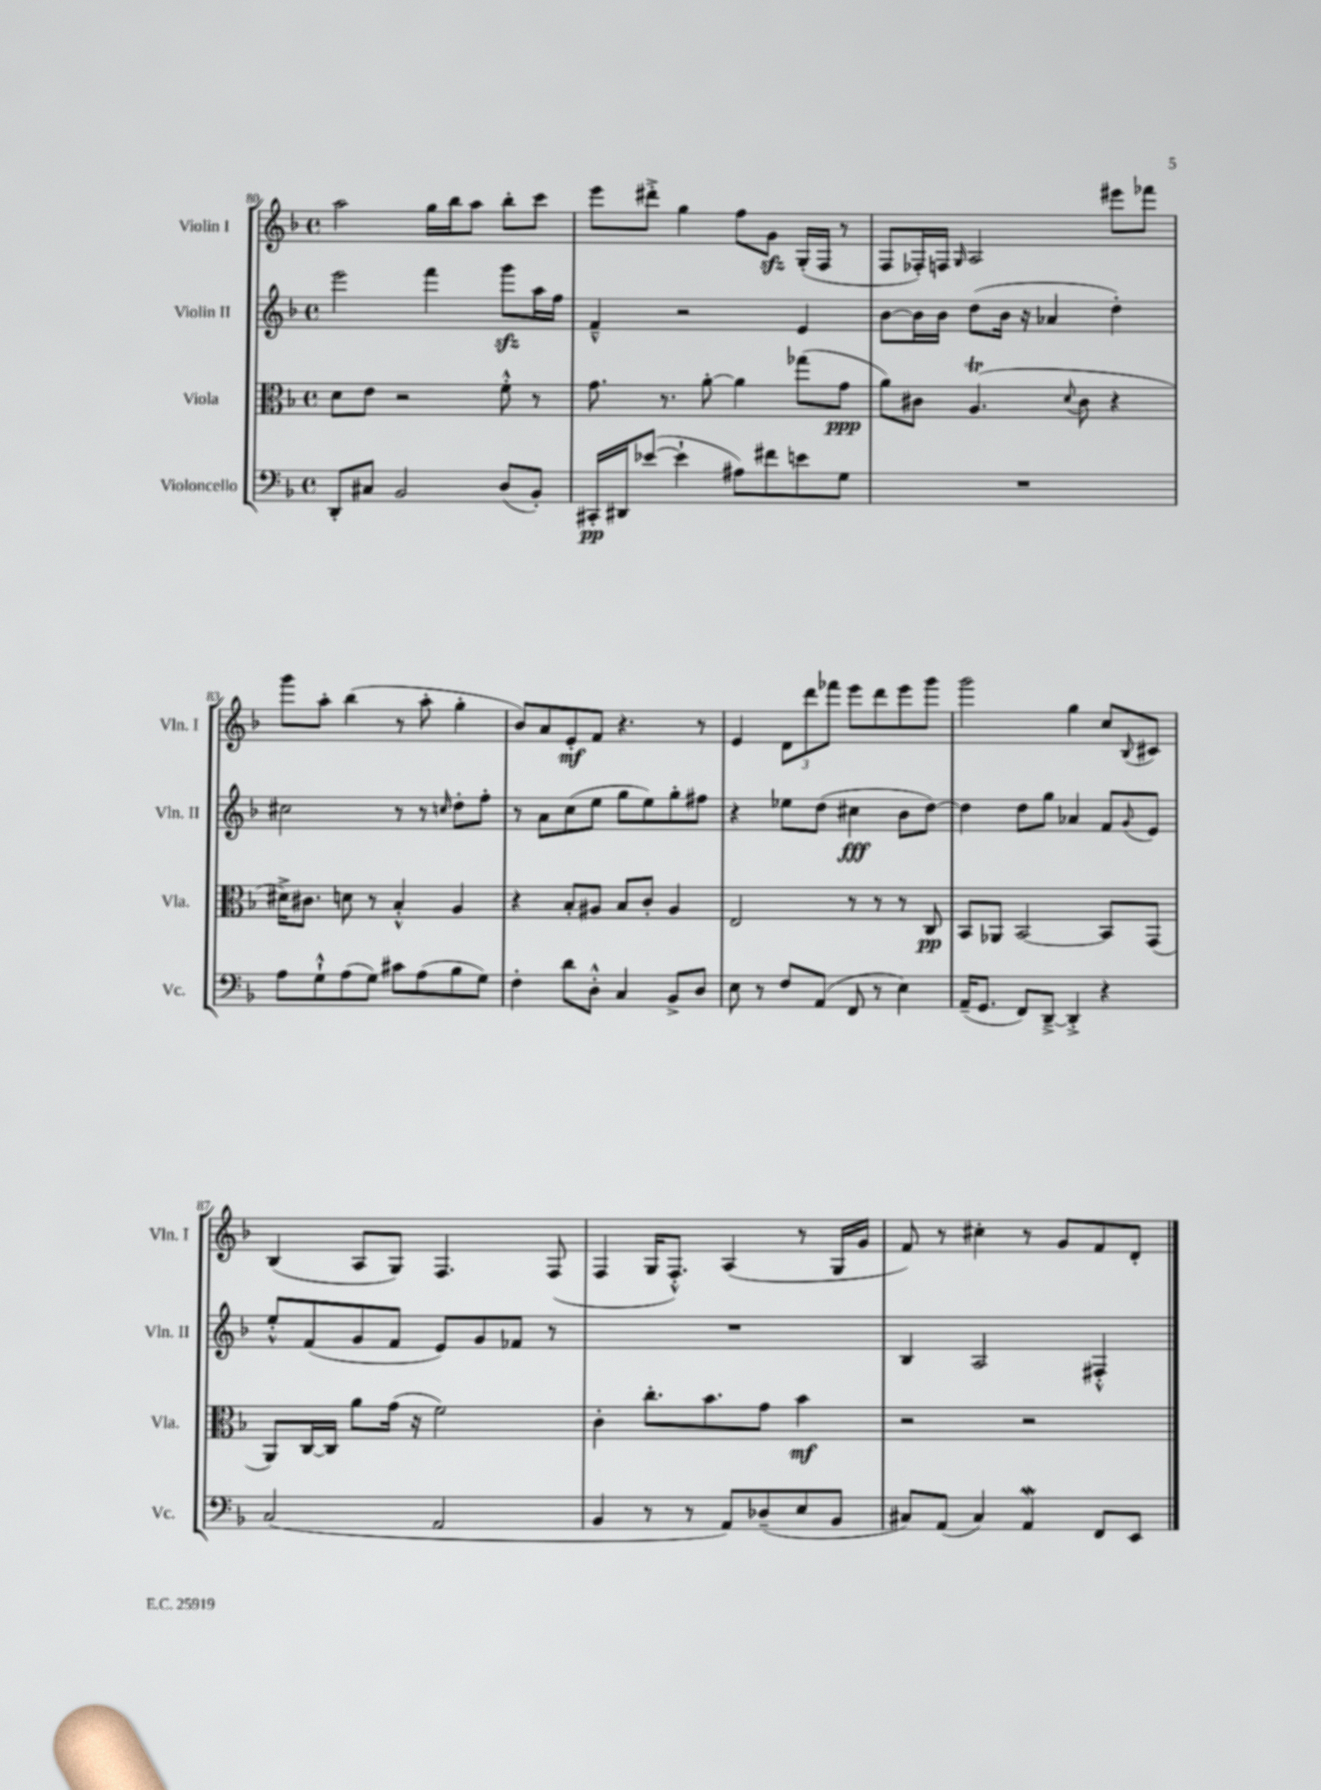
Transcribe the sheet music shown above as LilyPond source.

<<
\new StaffGroup <<
\new Staff = "s0" \with { instrumentName = "Violin I" shortInstrumentName = "Vln. I" } {
    \clef treble \key f \major \defaultTimeSignature \time 4/4
    a''2 g''16 bes''16 a''8 bes''8-. c'''8 |
    e'''8 dis'''8-.-> g''4 f''8 g'8\sfz g16-.( f16 r8 |
    f8 fes16-.) f16 \grace { g16 } a2 eis'''8 fes'''8 |
    g'''8 a''8-. bes''4( r8 a''8-. g''4-. |
    bes'8) a'8 e'8-.\mf f'8 r4. r8 |
    e'4 \tuplet 3/2 { d'8 d'''8 fes'''8 } e'''8 d'''8 e'''8 g'''8 |
    g'''2 g''4 c''8 \appoggiatura { bes8 } cis'8 |
    bes4( a8 g8) f4. f8( |
    f4 g16 f8.-.-^) a4( r8 g16 g'16 |
    f'8) r8 cis''4-. r8 g'8 f'8 d'8-. \bar "|." |
}
\new Staff = "s1" \with { instrumentName = "Violin II" shortInstrumentName = "Vln. II" } {
    \clef treble \key f \major \defaultTimeSignature \time 4/4
    e'''2 f'''4 g'''8\sfz a''16 f''16 |
    f'4---^ r2 e'4 |
    bes'8~ bes'16 bes'16 d''8( bes'16 r16 aes'4 d''4-.) |
    cis''2 r8 r8 \grace { c''16 } d''8-. f''8-. |
    r8 a'8 c''8( e''8 g''8 e''8) g''8-. fis''8 |
    r4 ees''8 d''8( cis''4\fff bes'8 d''8~) |
    d''4 d''8 g''8 aes'4 f'8 \appoggiatura { g'8 } e'8 |
    e''8-.-^ f'8( g'8 f'8 e'8) g'8 fes'8 r8 |
    R1 |
    bes4 a2 fis4-.-^ \bar "|." |
}
\new Staff = "s2" \with { instrumentName = "Viola" shortInstrumentName = "Vla." } {
    \clef alto \key f \major \defaultTimeSignature \time 4/4
    d'8 e'8 r2 f'8-.-^ r8 |
    g'8. r8. a'8~-. a'4 ges''8( g'8\ppp |
    a'8) cis'8 a4.\trill( \appoggiatura { d'8 } cis'8 r4 |
    dis'16->) cis'8. d'8 r8 bes4-.-^ a4 |
    r4 bes8-. ais8 bes8 c'8-. ais4 |
    e2 r8 r8 r8 c8\pp |
    bes,8 aes,8 bes,2~ bes,8 g,8( |
    a,8) c16~ c16 a'8 g'16( r16 f'2) |
    c'4-. c''8.-. bes'8. g'8 bes'4\mf |
    r2 r2 \bar "|." |
}
\new Staff = "s3" \with { instrumentName = "Violoncello" shortInstrumentName = "Vc." } {
    \clef bass \key f \major \defaultTimeSignature \time 4/4
    d,8-. cis8 bes,2 d8( bes,8-.) |
    cis,16-.\pp dis,16 ees'8~( ees'4-! ais8) fis'8 e'8 g8 |
    R1 |
    a8 g8-!-^ a8( g8) cis'8 a8( bes8 g8) |
    f4-. d'8 d8-.-^ c4 bes,8-> d8 |
    e8 r8 f8 a,8( f,8 r8 e4) |
    a,16--( g,8. f,8) d,8~---> d,4-.-> r4 |
    c2( a,2 |
    bes,4 r8 r8 a,8) des8--( e8 bes,8 |
    cis8) a,8( cis4) a,4\mordent f,8 e,8 \bar "|." |
}
>>
>>
\layout { \context { \Score currentBarNumber = #80 } }
